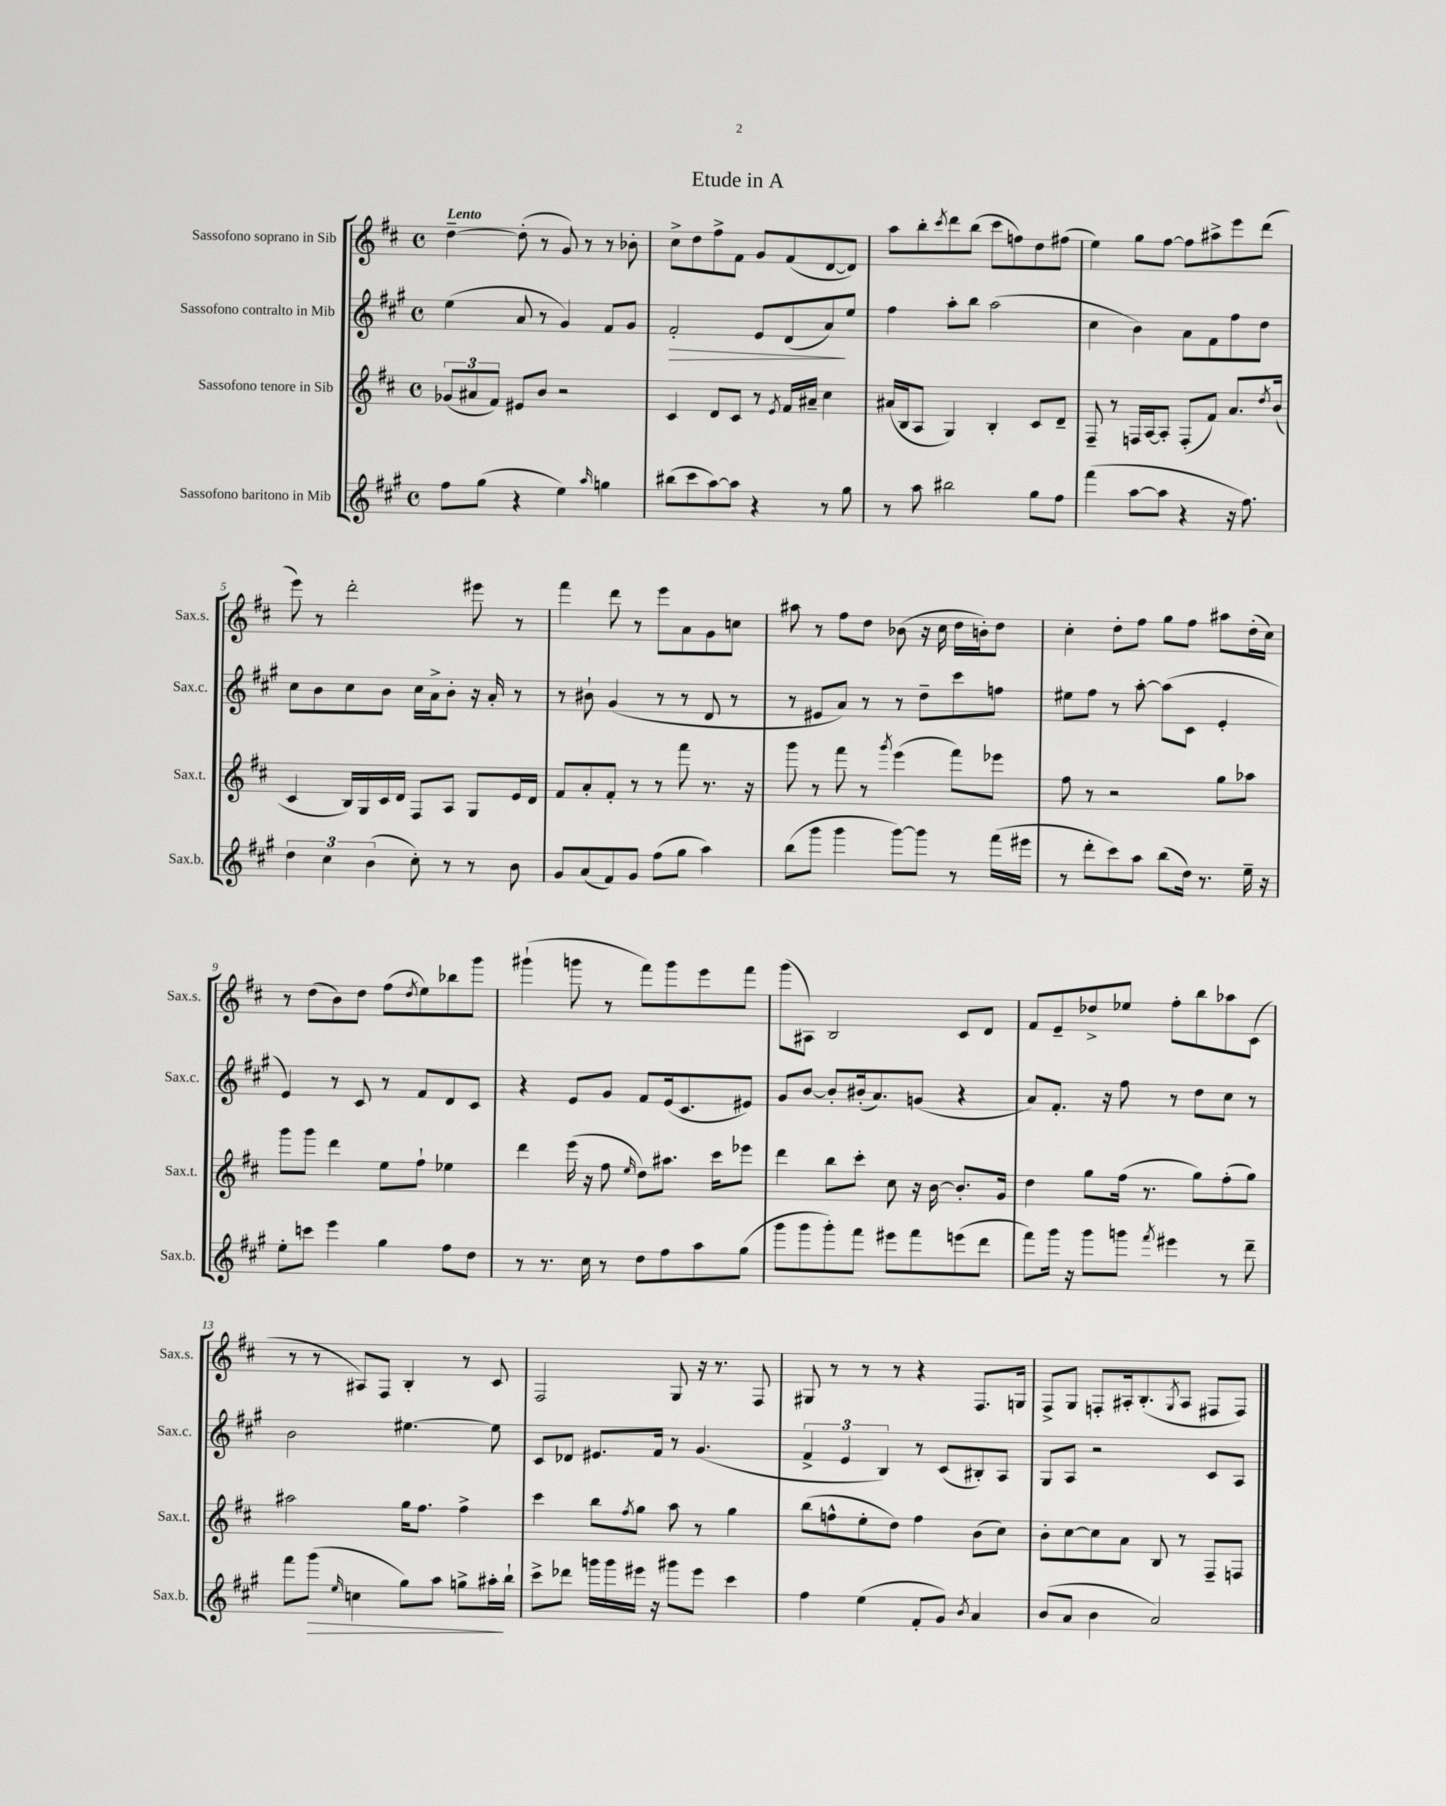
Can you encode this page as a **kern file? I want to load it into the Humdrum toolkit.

**kern	**kern	**kern	**kern
*staff4	*staff3	*staff2	*staff1
*clefG2	*clefG2	*clefG2	*clefG2
*k[f#c#g#]	*k[f#c#]	*k[f#c#g#]	*k[f#c#]
*M4/4	*M4/4	*M4/4	*M4/4
*met(c)	*met(c)	*met(c)	*met(c)
8ff#	(12g-	(4ee	[4dd~
.	12a#	.	.
(8gg#	.	.	.
.	12f#)	.	.
4r	8e#	8a	(8dd']
.	8b	8r	8r
4ee)	2r	4g#)	8g)
.	.	.	8r
16qqaa	.	.	.
4gg	.	8f#	8r
.	.	8g#	8b-'
=	=	=	=
(8bb#	4c#	2f#'	8cc#^
8ccc#	.	.	8dd
[8aa)	8d	.	8ff#^
8aa]	8c#	.	8f#
4r	8r	8e	8g
.	8qe	.	.
.	16f#	(8d	(8f#
.	16a#~	.	.
8r	4cc#	8a)	[8d
8gg#	.	8ee	8d])
=	=	=	=
8r	(16a#	4ff#	8aa
.	16B	.	.
8aa	8A	.	8bb'
.	.	.	8qccc#
2bb#	4G)	8aa'	8ddd
.	.	8bb	(8bb
.	4B'	(2aa	8ccc#
.	.	.	8ff)
8gg#	8c#	.	8dd
8ff#	8d~	.	(8ff#
=	=	=	=
(4fff#	8F#~	4cc#	4ee)
.	8r	.	.
[8aa	16F	4b)	8gg
.	[16A	.	.
8aa]	8A']	.	[8ff#
4r	(8F'	8a	8ff#]
.	8f#)	8f#	8aa#^
16r	8.a	8ff#	8eee
8.ff#)	.	.	.
.	.	8dd	(8ddd
.	8qdd	.	.
.	(16b	.	.
=	=	=	=
6dd	4c#	8cc#	8eee)
.	.	8b	8r
6cc#	.	.	.
.	16B)	8cc#	2ddd'
.	16G	.	.
(6b	.	.	.
.	16c#	8b	.
.	16d	.	.
8cc#')	8F#	16cc#	.
.	.	16a^	.
8r	8A	8b'	.
8r	8G	16r	8eee#
.	.	16a'	.
8b	16e	8r	8r
.	16d	.	.
=	=	=	=
8g#	8f#	8r	4fff#
(8a	8a'	8b#`	.
8f#)	8f#'	(4g#	8ddd
8g#	8r	.	8r
(8ff#	8r	8r	8eee
8gg#	8fff#	8r	8a
4aa)	8.r	8d	8g
.	.	8r	8cc
.	16r	.	.
=	=	=	=
(8bb	8ggg	8r	8aa#
8ggg#	8r	8e#	8r
4ggg#	8fff#	8a)	8ff#
.	8r	8r	8dd
.	8qggg	.	.
[8ggg#)	(4eee	8r	(8b-
8ggg#]	.	8dd~	16r
.	.	.	16cc#
8r	8fff#)	8ccc#	16dd
.	.	.	16b')
(16fff#	8eee-	8ff	8dd
16eee#	.	.	.
=	=	=	=
8r	8ff#	8ee#	4cc#'
8ddd'	8r	8ff#	.
8ccc#)	2r	8r	8dd'
8aa	.	[8aa'	8ff#
(8bb	.	(8aa]	8gg
16dd)	.	8c#	8ff#
8.r	.	.	.
.	8gg	4e'	8aa#
16ee~	8aa-	.	(16dd'
16r	.	.	16cc#)
=	=	=	=
8ee'	8ggg	4e)	8r
8ccc	8ggg	.	(8dd
4eee	4ddd	8r	8b)
.	.	8c#	8dd
4gg#	8ee	8r	(8ff#
.	.	.	8qdd
.	8ff#`	8f#	8ee)
8ff#	4ee-	8d	8bb-
8dd	.	8c#	8ggg
=	=	=	=
8r	4ddd	4r	(4ggg#`
8.r	.	.	.
.	(16eee	8e	8ggg
16cc#	16r	.	.
8r	8ff#	8g#	8r
.	16qqee	.	.
8dd	8dd)	8f#	8fff#)
8ff#	8.aa#	(16e	8ggg
.	.	8.c#	.
8aa	.	.	8eee
.	16ccc#	.	.
(8gg#	8eee-	8e#)	8fff#
=	=	=	=
8ggg#	4ddd	8g#	(8ggg
8ggg#	.	[8b	8A#)
8ggg#')	8bb	8b']	2B
8fff#	8ccc#'	(16b#'	.
.	.	8.a)	.
8eee#	8cc#	.	.
8fff#	16r	(8g	.
.	[16b	.	.
(8eee	8.b']	4r	8c#
8ddd	.	.	8d
.	16g	.	.
=	=	=	=
8fff#)	4dd	8a)	8f#
16ggg#	.	8.f#'	8e~
16r	.	.	.
8ggg#	8gg	.	8dd-^
.	.	16r	.
8ggg	(16ff#	8ff#	8ee-
.	8.r	.	.
8qfff#	.	.	.
4eee#	.	8r	8ff#'
.	8gg)	8dd	8bb
8r	(8ff#'	8cc#	8aa-
8ddd~	8gg)	8r	(8c#
=	=	=	=
8fff#	2aa#	2b	8r
(8ggg#	.	.	8r
16qqee	.	.	.
4cc	.	.	8A#)
.	.	.	8F#
8gg#)	16gg	[4.ee#	4B'
.	8.ff#	.	.
8aa	.	.	.
8gg^	4ff#^	.	8r
16aa#'	.	8ee#]	8c#
16bb`	.	.	.
=	=	=	=
8ccc#^	4ccc#	8c#	2F#
8ddd-	.	8d-	.
16ggg	8bb	8.e#	.
16ggg	.	.	.
.	8qff#	.	.
16eee#	8gg	.	.
16r	.	16f#	.
8ggg#	8aa	8r	8G
8eee#	8r	(4.g#	16r
.	.	.	8.r
4ccc#	4gg	.	.
.	.	.	8F#
=	=	=	=
4ff#	(8bb	6f#^	8G#
.	8ff^^	.	8r
.	.	6e	.
(4ee	8ee'	.	8r
.	.	6B)	.
.	8dd)	.	8r
8f#'	4ff	8r	4r
8g#)	.	(8c#	.
8qb	.	.	.
4a	(8b	8B#')	8.F#
.	8cc#)	8A	.
.	.	.	16G
=	=	=	=
(8b	8b'	8G#	8F#^
8a	[8cc#	8A	8G
4b	8cc#]	2r	8F'
.	8a	.	16A#'
.	.	.	(8.B'
2a)	8B	.	.
.	.	.	8qG
.	8r	.	8A#
.	8F#~	8c#	8F#
.	8F	8A	8F#)
==	==	==	==
*-	*-	*-	*-
